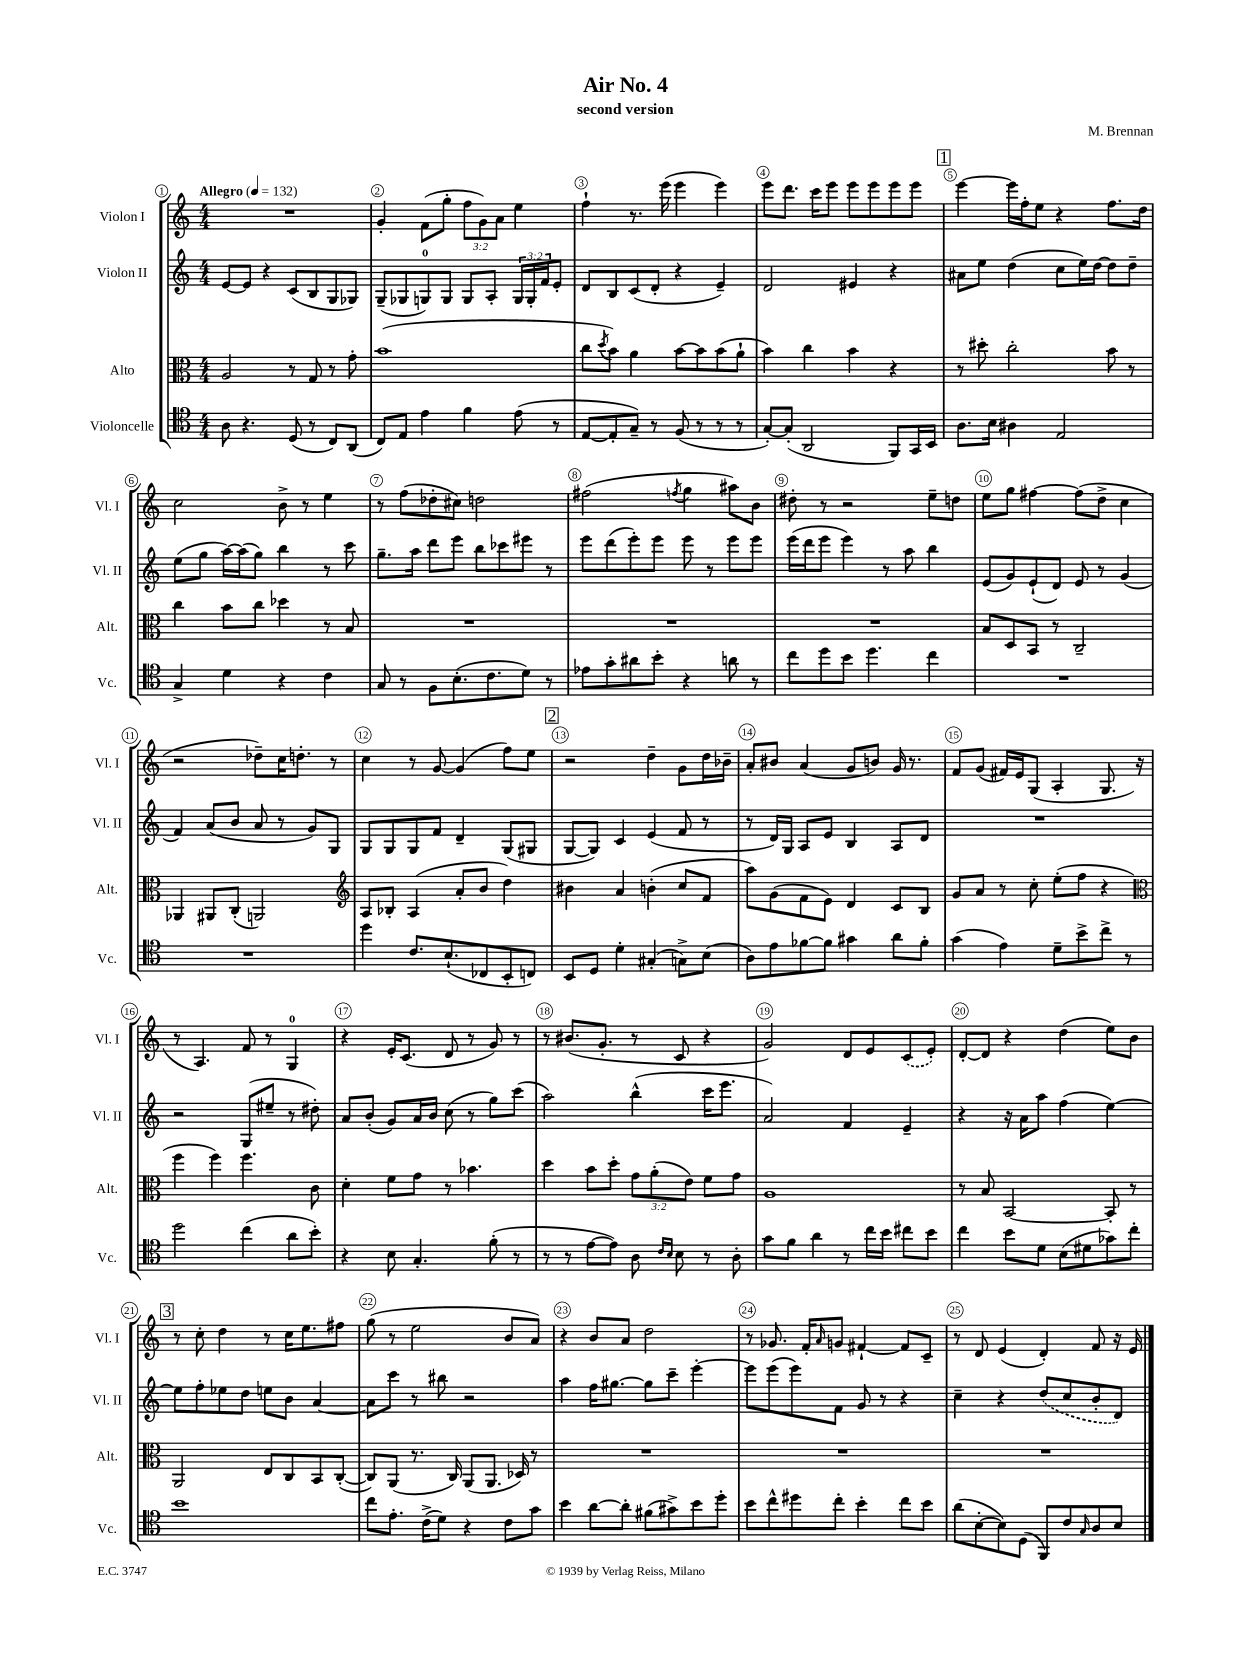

**kern	**kern	**kern	**kern
*staff4	*staff3	*staff2	*staff1
*clefC4	*clefC3	*clefG2	*clefG2
*k[]	*k[]	*k[]	*k[]
*M4/4	*M4/4	*M4/4	*M4/4
*MM132	*MM132	*MM132	*MM132
8A	2A	[8e	1r
4.r	.	8e]	.
.	.	4r	.
(8D	8r	(8c	.
8r	8G	8B	.
8C)	8r	8G	.
(8AA	8g'	8G-)	.
=	=	=	=
8C)	(1b	(8G~	4g'
8E	.	8G-	.
4e	.	8G)	(8f
.	.	8G	8gg'
4f	.	8G	12ff
.	.	.	12g)
.	.	8A'	.
.	.	.	12a
(8e	.	24G	4ee
.	.	24G'	.
.	.	24f	.
8r	.	8e'	.
=	=	=	=
[8E	8cc	8d	4ff`
.	8qdd	.	.
8E']	8b)	8B	.
8G~)	4a	(8c	8.r
8r	.	8d'	.
.	.	.	(16eee
(8F	[8b	4r	4eee
8r	8b]	.	.
8r	(8b	4e~)	4eee)
8r	8a`	.	.
=	=	=	=
[8G')	4b)	2d	8eee
(8G']	.	.	8.ddd
2AA	4cc	.	.
.	.	.	16ccc
.	.	.	8eee
.	4b	4e#	8eee
.	.	.	8eee
8FF)	4r	4r	8eee
16GG	.	.	8eee
16BB	.	.	.
=	=	=	=
8.A	8r	8a#	[4eee
.	8dd#'	8ee	.
16B	.	.	.
4A#	2cc'	(4dd	16eee]
.	.	.	16ff'
.	.	.	8ee
2E	.	8cc	4r
.	.	16ee)	.
.	.	[16dd	.
.	8b	8dd]	8.ff
.	8r	8dd~	.
.	.	.	16dd
=	=	=	=
4G^	4cc	(8ee	2cc
.	.	8gg	.
4d	8b	[16aa)	.
.	.	(16aa]	.
.	8cc	8gg)	.
4r	4dd-	4bb	8b^
.	.	.	8r
4c	8r	8r	4ee
.	8B	8ccc	.
=	=	=	=
8G	1r	8.gg~	8r
8r	.	.	(8ff
.	.	16aa	.
8F	.	8ddd	8dd-'
(8.B'	.	8eee	8cc#)
.	.	8bb	2dd
8.c	.	.	.
.	.	8ccc-	.
8d)	.	8eee#	.
8r	.	8r	.
=	=	=	=
8e-	1r	8eee	(2ff#
8g'	.	(8ddd	.
8a#	.	8eee')	.
8b'	.	8eee	.
.	.	.	8qff
4r	.	8eee	4gg
.	.	8r	.
8a	.	8eee	8aa#)
8r	.	8eee	8b
=	=	=	=
8cc	1r	(16eee	8dd#'
.	.	16ddd	.
8dd	.	8eee	8r
8b	.	4eee)	2r
4.dd	.	.	.
.	.	8r	.
.	.	8aa	.
4cc	.	4bb	8ee~
.	.	.	8dd
=	=	=	=
1r	8B	(8e	8ee
.	8D	8g)	8gg
.	8BB	(8e`	[4ff#
.	8r	8d)	.
.	2C~	8e	(8ff#]
.	.	8r	8dd^
.	.	(4g	4cc
=	=	=	=
1r	4AA-	4f)	2r
.	8AA#	(8a	.
.	(8C'	8b	.
.	2AA)	8a	8dd-~)
.	.	8r	16cc
.	.	.	8.dd'
.	.	8g)	.
.	.	8G	8r
=	=	=	=
*	*clefG2	*	*
4dd	8A	8G	4cc
.	8B-'	8G	.
8.c	(4A	8G	8r
.	.	8f	[8g
(8.B`	.	.	.
.	8a'	4d~	(4g]
8C-	8b	.	.
8BB'	4dd)	(8G	8ff)
8C)	.	8G#	8ee
=	=	=	=
8BB	4b#	[8G	2r
8D	.	8G])	.
4d'	4a	4c	.
(4G#'	(4b'	(4e	4dd~
8G^)	8cc	8f	8g
(8B	8f	8r	16dd
.	.	.	16b-~
=	=	=	=
8A)	8aa)	8r	8a'
8e	(8g	16d)	8b#
.	.	16G	.
[8f-	8f	8A	(4a
8f-]	8e)	8e	.
4g#	4d	4B	8g
.	.	.	8b)
8a	8c	8A	16g
.	.	.	8.r
8f-'	8B	8d	.
=	=	=	=
(4g	8g	1r	8f
.	8a	.	(8g
4e)	8r	.	16f#)
.	.	.	16e
.	8cc'	.	(8G
8d~	(8ee'	.	4A'
8b^	8ff	.	.
8cc^	4r	.	8.G
8r	.	.	.
.	.	.	16r
=	=	=	=
*	*clefC3	*	*
2dd	4ff	2r	8r
.	.	.	4.A)
.	4ff)	.	.
(4cc	4.ff	(8G	8f
.	.	8ee#~	8r
8a	.	8r	4G
8b')	8c	8dd#')	.
=	=	=	=
4r	4d'	8a	4r
.	.	(8b'	.
8B	8f	8g)	16e'
.	.	.	(8.c
4.G'	8g	16a	.
.	.	16b	.
.	8r	(8cc	8d
.	4.b-	8r	8r
(8f'	.	8gg)	8g)
8r	.	(8ccc	8r
=	=	=	=
8r	4dd	2aa)	8r
8r	.	.	(8.b#
[8e	8b	.	.
.	.	.	8.g'
8e])	8dd'	.	.
8A	12g	(4bb^^	8r
.	(12a'	.	.
16qqc	.	.	.
16qqB	.	.	.
8B	.	.	8c
.	12e)	.	.
8r	8f	16ccc	4r
.	.	8.eee	.
8A'	8g	.	.
=	=	=	=
8g	1A	2a)	2g)
8f	.	.	.
4a	.	.	.
8r	.	4f	8d
16cc	.	.	8e
16b	.	.	.
8cc#	.	4e~	(8c
8b	.	.	8e')
=	=	=	=
4cc	8r	4r	[8d'
.	8B	.	8d]
8b	[2BB	16r	4r
.	.	16a	.
8d	.	8aa	.
(8B	.	(4ff	(4dd
8d#	.	.	.
8g-)	8BB']	[4ee)	8ee)
8cc'	8r	.	8b
=	=	=	=
1b	2AA	8ee]	8r
.	.	8ff'	8cc'
.	.	8ee-	4dd
.	.	8dd	.
.	8E	8ee	8r
.	8C	8b	16cc
.	.	.	8.ee
.	8BB	[4a	.
.	([8C'	.	8ff#
=	=	=	=
8cc	8C])	8a]	(8gg
8.e'	(8AA	8ccc	8r
.	8.r	8r	2ee
(16c^	.	.	.
8d)	.	8bb#	.
.	16C)	.	.
4r	(8AA	2r	.
.	8.AA	.	.
8c	.	.	8b
.	16D-)	.	.
8g	8r	.	8a)
=	=	=	=
4b	1r	4aa	4r
[8a	.	16ff	8b
.	.	[8.gg#	.
8a']	.	.	8a
(8f#	.	8gg#]	2dd
8g#^)	.	8ccc~	.
8b	.	[4eee'	.
8dd'	.	.	.
=	=	=	=
8b	1r	8eee]	8r
8cc^^	.	(8eee	8.g-
8dd#	.	8eee)	.
.	.	.	16f'
.	.	.	16qqa
8cc'	.	8f	8g
4b'	.	8g	[4f#`
.	.	8r	.
8cc	.	4r	8f#]
8b	.	.	8c~
=	=	=	=
(8a	1r	4cc~	8r
[8B'	.	.	8d
8B])	.	4r	(4e
(8D	.	.	.
8FF)	.	(8dd	4d')
8c	.	8cc	.
16qqG	.	.	.
8A	.	8b'	8f
8B	.	8d)	16r
.	.	.	16e
==	==	==	==
*-	*-	*-	*-
